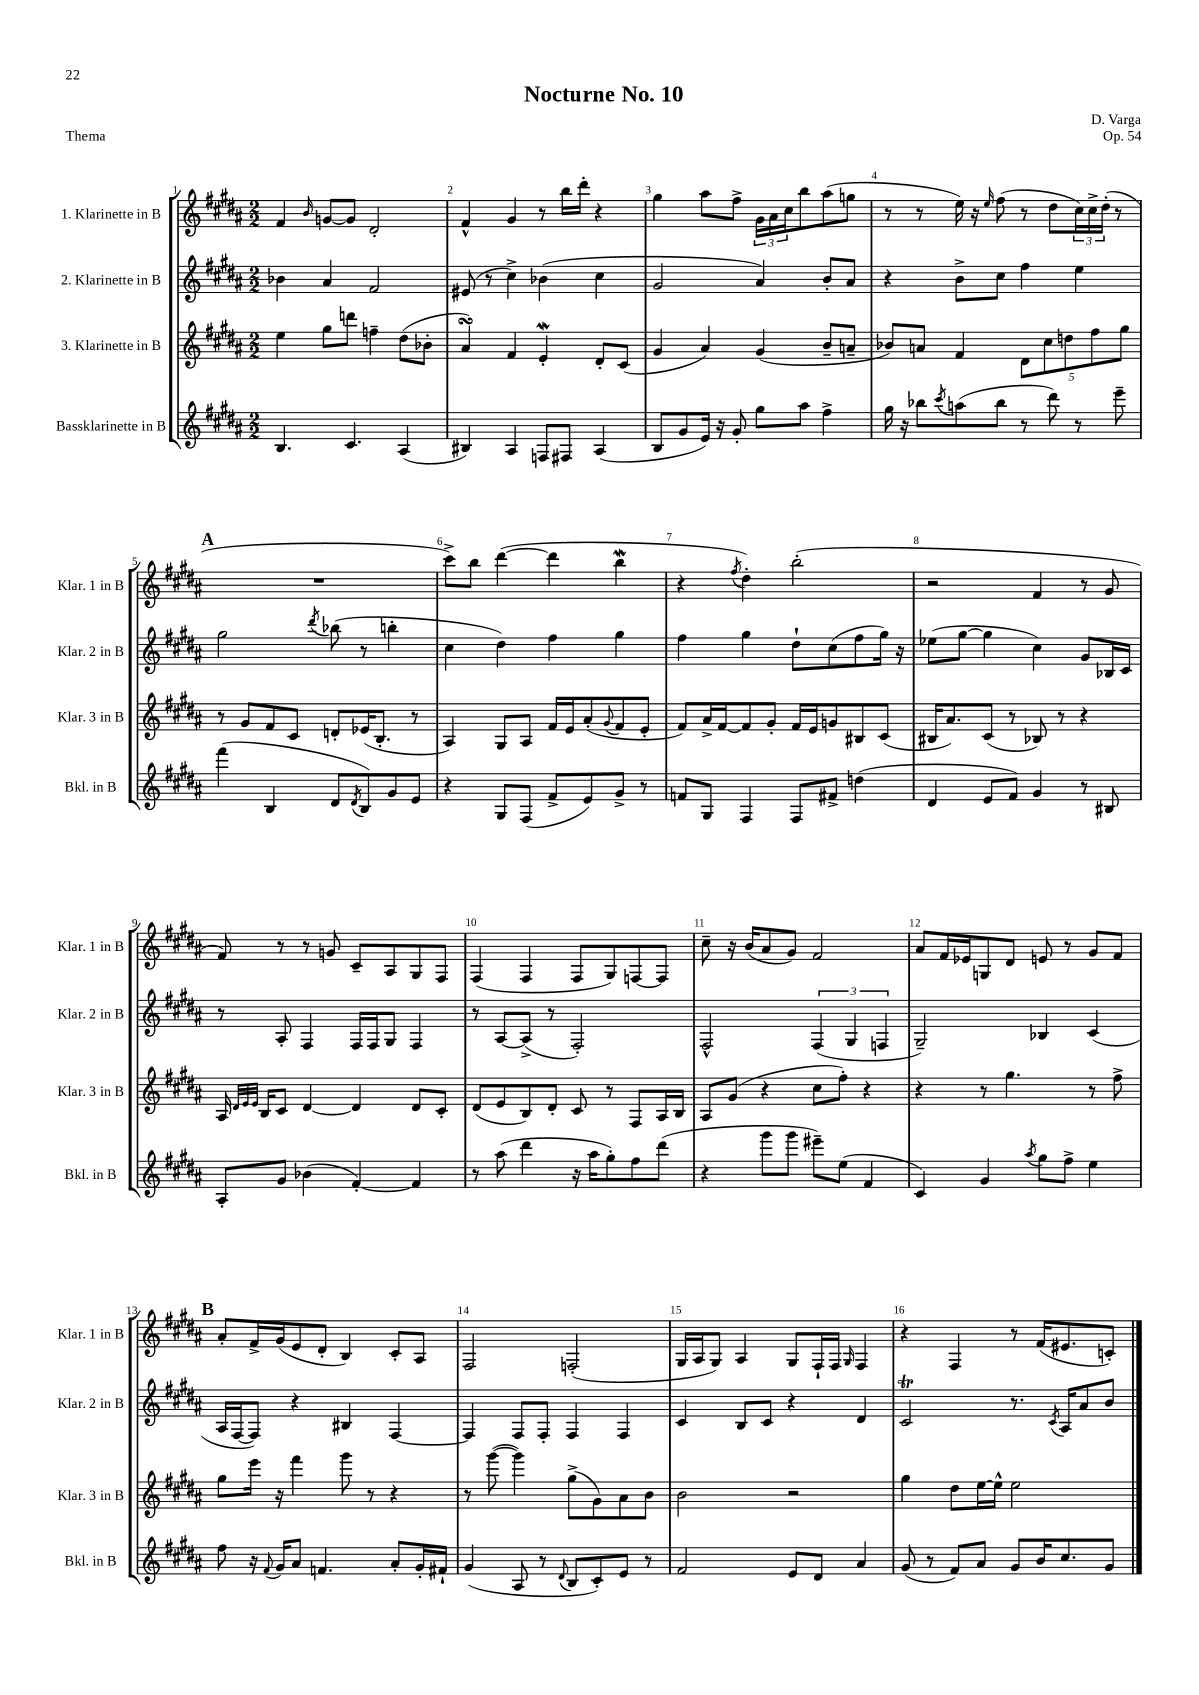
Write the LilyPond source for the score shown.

\header { title = "Nocturne No. 10" composer = "D. Varga" opus = "Op. 54" piece = "Thema" }
<<
\new StaffGroup <<
\new Staff = "s0" \with { instrumentName = "1. Klarinette in B" shortInstrumentName = "Klar. 1 in B" } {
    \clef treble \key b \major \numericTimeSignature \time 2/2
    fis'4 \grace { b'16 } g'8~ g'8 dis'2-. |
    fis'4-^ gis'4 r8 b''16 dis'''16-. r4 |
    gis''4 ais''8 fis''8-> \tuplet 3/2 { gis'16 ais'16 cis''16 } b''8 ais''8( g''8 |
    r8 r8 e''16) r16 \grace { e''16 } fis''8( r8 dis''8 \tuplet 3/2 { cis''16) cis''16-> dis''16-.( } r8 |
    \mark \markup { \bold "A" } R1 |
    cis'''8->) b''8 dis'''4~( dis'''4 b''4\mordent |
    r4 \acciaccatura { fis''8 } dis''4-.) b''2-.( |
    r2 fis'4 r8 gis'8 |
    fis'8) r8 r8 g'8 cis'8-- ais8 gis8 fis8 |
    fis4( fis4 fis8 gis8) f8~ f8 |
    cis''8-- r16 b'16( ais'8 gis'8) fis'2 |
    ais'8 fis'16 ees'16 g8 dis'8 e'8 r8 gis'8 fis'8 |
    \mark \markup { \bold "B" } ais'8-. fis'16-> gis'16( e'8 dis'8-. b4) cis'8-. ais8 |
    fis2 f2-.( |
    gis16 ais16 gis8) ais4 gis8 fis16-! fis16 \grace { gis16 } fis4 |
    r4 fis4 r8 fis'16( eis'8. c'8-.) \bar "|." |
}
\new Staff = "s1" \with { instrumentName = "2. Klarinette in B" shortInstrumentName = "Klar. 2 in B" } {
    \clef treble \key b \major \numericTimeSignature \time 2/2
    bes'4 ais'4 fis'2 |
    eis'8( r8 cis''4->) bes'4( cis''4 |
    gis'2 ais'4) b'8-. ais'8 |
    r4 b'8-> cis''8 fis''4 e''4 |
    \mark \markup { \bold "A" } gis''2 \acciaccatura { dis'''8 } bes''8( r8 b''4-. |
    cis''4 dis''4) fis''4 gis''4 |
    fis''4 gis''4 dis''8-! cis''8( fis''8 gis''16) r16 |
    ees''8( gis''8~ gis''4 cis''4) gis'8 bes16 cis'16 |
    r8 ais8-. fis4 fis16 fis16 gis8 fis4 |
    r8 ais8~ ais8->( r8 fis2-.) |
    fis2-^ \tuplet 3/2 { fis4( gis4 f4 } |
    gis2--) bes4 cis'4( |
    \mark \markup { \bold "B" } ais16 fis16~ fis8) r4 bis4 fis4~ |
    fis4 fis8 fis8-. fis4 fis4 |
    cis'4 b8 cis'8 r4 dis'4 |
    cis'2\trill r8. \acciaccatura { cis'8 } ais16 ais'8 b'8 \bar "|." |
}
\new Staff = "s2" \with { instrumentName = "3. Klarinette in B" shortInstrumentName = "Klar. 3 in B" } {
    \clef treble \key b \major \numericTimeSignature \time 2/2
    e''4 gis''8 d'''8 f''4-- dis''8( bes'8-. |
    ais'4\turn) fis'4 e'4-.\mordent dis'8-. cis'8( |
    gis'4 ais'4) gis'4( b'8-- a'8-- |
    bes'8) a'8 fis'4 \tuplet 5/4 { dis'8 cis''8 d''8 fis''8 gis''8 } |
    \mark \markup { \bold "A" } r8 gis'8 fis'8 cis'8 d'8-. ees'16( b8.-. r8 |
    ais4) gis8 ais8 fis'16 e'16 ais'8-.( \appoggiatura { gis'8 } fis'8 e'8-. |
    fis'8) ais'16-> fis'16~ fis'8 gis'8-. fis'16 e'16 g'8 bis8 cis'8( |
    bis16 ais'8.) cis'8( r8 bes8) r8 r4 |
    ais16 \grace { dis'32 e'32 e'32 } b16 cis'8 dis'4~ dis'4 dis'8 cis'8-. |
    dis'8( e'8 b8) dis'8-. cis'8 r8 fis8 ais16 b16 |
    ais8 gis'8( r4 cis''8 fis''8-.) r4 |
    r4 r8 gis''4. r8 fis''8-> |
    \mark \markup { \bold "B" } gis''8 e'''16 r16 fis'''4 gis'''8 r8 r4 |
    r8 gis'''8~( gis'''4) gis''8->( gis'8) ais'8 b'8 |
    b'2 r2 |
    gis''4 dis''8 e''16~ e''16-^ e''2 \bar "|." |
}
\new Staff = "s3" \with { instrumentName = "Bassklarinette in B" shortInstrumentName = "Bkl. in B" } {
    \clef treble \key b \major \numericTimeSignature \time 2/2
    b4. cis'4. ais4( |
    bis4) ais4 f8 fis8 ais4( |
    b8 gis'8 e'16) r16 gis'8-. gis''8 ais''8 fis''4-> |
    gis''16 r16 bes''8 \acciaccatura { cis'''8 } a''8( bes''8 r8 dis'''8) r8 e'''8-- |
    \mark \markup { \bold "A" } fis'''4( b4 dis'8 \acciaccatura { dis'8 } b8) gis'8 e'8 |
    r4 gis8 fis8( fis'8-> e'8) gis'8-> r8 |
    f'8 gis8 fis4 fis8 fis'8-> d''4( |
    dis'4 e'8 fis'8) gis'4 r8 bis8 |
    ais8-. gis'8 bes'4( fis'4~-.) fis'4 |
    r8 ais''8( dis'''4 r16 ais''16 gis''8-.) fis''8 dis'''8( |
    r4 gis'''8 gis'''8 eis'''8--) e''8( fis'4 |
    cis'4) gis'4 \acciaccatura { ais''8 } gis''8 fis''8-> e''4 |
    \mark \markup { \bold "B" } fis''8 r16 \appoggiatura { fis'8 } gis'16 ais'8 f'4. ais'8-. gis'16-. fis'16-! |
    gis'4( ais8 r8 \appoggiatura { dis'8 } b8 cis'8-.) e'8 r8 |
    fis'2 e'8 dis'8 ais'4 |
    gis'8( r8 fis'8) ais'8 gis'8 b'16 cis''8. gis'8 \bar "|." |
}
>>
>>
\layout { \context { \Score \override BarNumber.break-visibility = ##(#f #t #t) barNumberVisibility = #all-bar-numbers-visible } }
